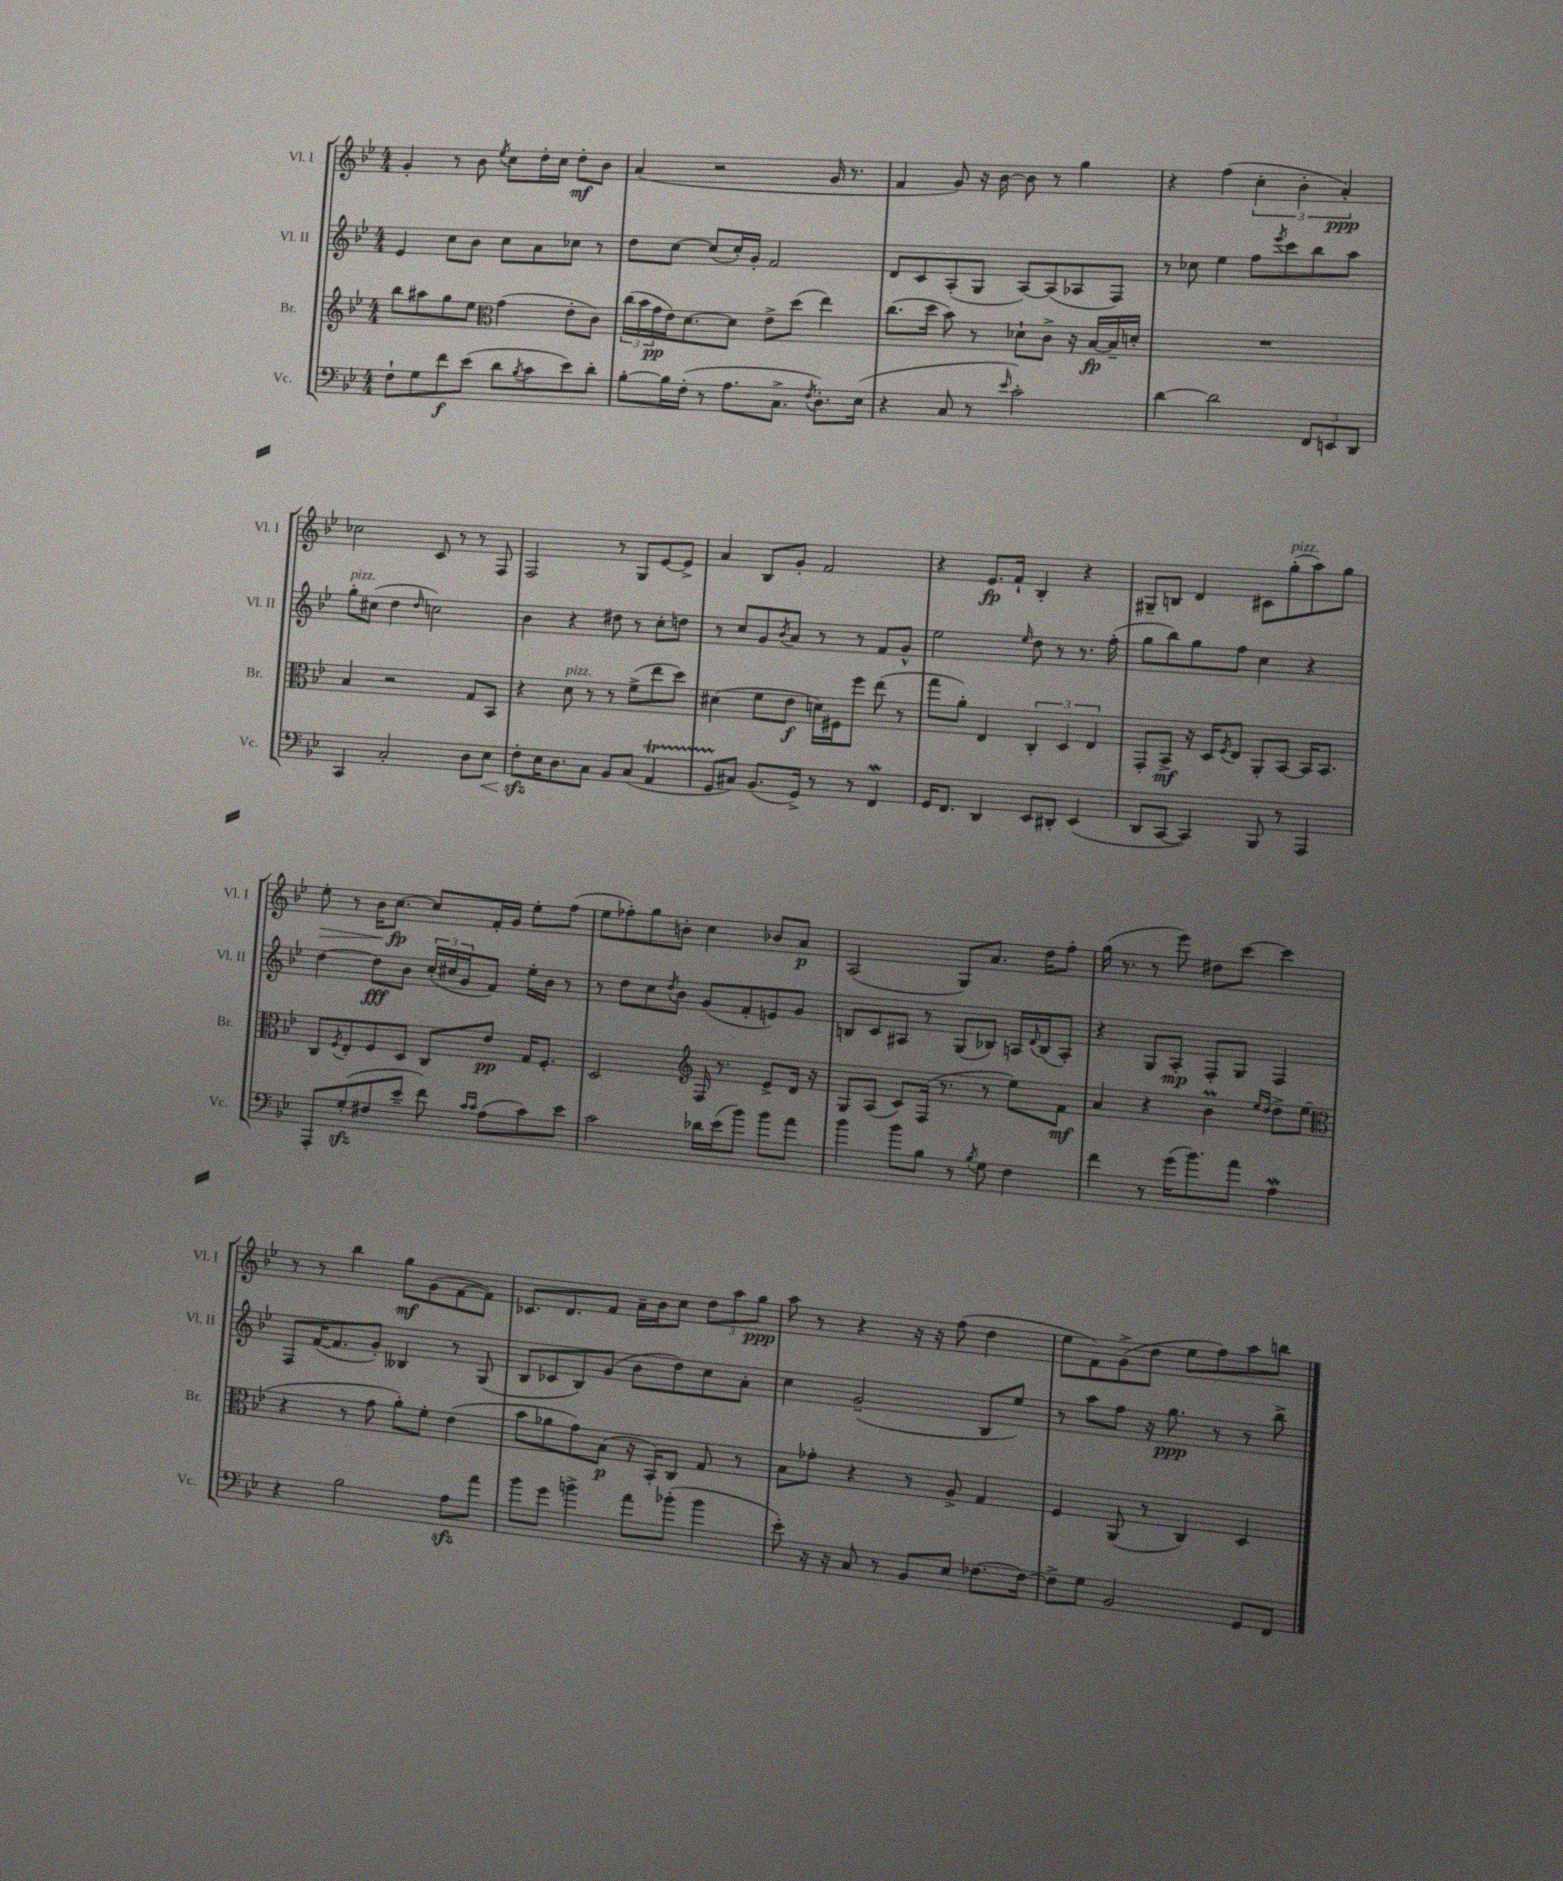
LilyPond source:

<<
\new StaffGroup <<
\new Staff = "s0" \with { instrumentName = "Vl. I" shortInstrumentName = "Vl. I" } {
    \clef treble \key bes \major \numericTimeSignature \time 4/4
    g'4-. r8 bes'8 \acciaccatura { ees''8 } c''8 d''16-. c''16 d''8-.\mf bes'8 |
    a'4( r2 g'16 r8. |
    f'4 g'8) r16 bes'16~ bes'8 r8 g''4 |
    r4 f''4( \tuplet 3/2 { c''4-. bes'4-. a'4-.\ppp) } |
    ces''2 c'8 r8 r8 f8 |
    f2 r8 g8 ees'8~ ees'8-> |
    a'4 bes8 g'8-. f'2 |
    r4 ees'8.\fp f'16-! bes4-. r4 |
    gis8-- b8 d'4 cis'8 g''8-.^\markup { \italic "pizz." }( a''8) g''8 |
    ees''8-.\> r8 bes'16 c''8.~\fp\! c''8 f'16-. g'16 ees''8-. f''8( |
    ees''8 fes''8-.) g''8 b'8-. c''4 bes'8 a'8\p |
    a2( g8) a'8. d''16 f''8-. |
    g''16( r8. r8 ees'''8) dis''8 c'''8~ c'''4 |
    r8 r8 bes''4 g''8\mf g'8( f'8~ f'8) |
    ces'8. d'8. f'8 a'16-- bes'16 c''8 \tuplet 3/2 { d''8 a''8 g''8\ppp } |
    a''8 r8 r4 r16 r16 f''8( d''4 |
    ees''8 f'8) g'8->( d''8 ees''8 f''8) a''8 b''8 \bar "|." |
}
\new Staff = "s1" \with { instrumentName = "Vl. II" shortInstrumentName = "Vl. II" } {
    \clef treble \key bes \major \numericTimeSignature \time 4/4
    ees'4 c''8 bes'8 c''8 a'8 ces''8 r8 |
    d''8 c''8~ c''8( c''16-.) g'16-. f'2 |
    d'8 c'8 a8-.( g8 a8~) a8( aes8 f8) |
    r8 ces''8 ees''4 f''8 \acciaccatura { ees'''8 } c'''8 bes''8 a''8 |
    g''8-.^\markup { \italic "pizz." } cis''8( d''4 \grace { d''16 } c''2) |
    bes'4 r4 dis''8 r8 c''8-. d''8 |
    r8 c''8 g'8 \acciaccatura { bes'8 } a'8 r8 r8 f'8 g'8-^ |
    ees''2 \grace { ees''16 } d''8 r8 r8. f''16-.( |
    g''8 bes''8) g''8 f''8 c''4 r4 |
    d''4~ d''8\fff bes'8 \tuplet 3/2 { c''16-.( cis''16 g'16 } f'8) ees''16-. bes'16 r8 |
    r8 d''8 c''8 \acciaccatura { d''8 } bes'8 g'8( f'8-. e'8) g'8 |
    b8 c'8 ais8 r8 g8( bes8) a16 \appoggiatura { d'8 } bes16( a8-.) |
    r4 g8 a8-.\mp f8-. g8 f4 |
    f8 f'16~( f'8. g'8-.) beses4 r8 g8( |
    bes8 ces'8 bes8) g'8( bes'8 d''8) c''8 a'8-. |
    c''4 g'2--( bes8 ees''8) |
    r8 a''8 f''8 r16 g''8.\ppp r8 r8 bes''8-> \bar "|." |
}
\new Staff = "s2" \with { instrumentName = "Br." shortInstrumentName = "Br." } {
    \clef treble \key bes \major \numericTimeSignature \time 4/4
    bes''8 ais''8 g''8 ees''8 \clef alto g'4( ees'8-. c'8) |
    \tuplet 3/2 { c''16( bes'16 g'16\pp } ees'16) d'8.~ d'8 ees'8-> d''8( ees''4) |
    c''8.( d''16 bes'8) r8 des'8-! c'8-> r16 bes16~\fp bes16-- d'16-. |
    R1 |
    bes4 r2 g8 bes,8 |
    r4 d'8^\markup { \italic "pizz." } r8 r8 f'8->( ees''8 d''8) |
    dis'4( f'8 ees'8\f d'16) fis16 f''8 ees''8( r8 |
    g''8 a'8-.) ees4 \tuplet 3/2 { c4-. d4 ees4 } |
    g,8-. bes,8->\mf r16 d16 \acciaccatura { f8 } ees8 a,8-. bes,8~ bes,16 bes,8. |
    c8 \acciaccatura { f8 } ees8-. f8 d8 c8 ees'8\pp g16 f8.-. |
    d2 \clef treble f16 r8. ees'8-> d'16 r16 |
    g8 a8( c'8) f16( r8. r8 ees''8) f'8\mf |
    a'4 r4 bes'4\prall \grace { ees''16 d''16 } d''8-> ees''8( |
    \clef alto r4 r8 g'8 a'8-.) f'8-. ees'4( |
    bes'8 aes'8 g'8) bes8\p( r16 bes,16-.) c8 g8 r8 |
    bes8 ges'8-. r4 r8 a8-> g4 |
    f4 a,8( r8 c4) d4 \bar "|." |
}
\new Staff = "s3" \with { instrumentName = "Vc." shortInstrumentName = "Vc." } {
    \clef bass \key bes \major \numericTimeSignature \time 4/4
    f8-! g8 f'8\f ees'8( d'8 \acciaccatura { bes8 } c'8 ees'8) d'8-. |
    bes8~-. bes16 f16-.( r8 a8. c8.-> \acciaccatura { f8 } d8.-.) ees16( |
    r4 c8 r8 \grace { ees'16 } c'2-.) |
    d'4~ d'2 \tuplet 3/2 { f,8 e,8 d,8 } |
    c,4 c2-. d8 ees8\< |
    f8-.\sfz\! ees16 d8. c8 bes,8 c8( a,4\startTrillSpan |
    g,8 cis8\stopTrillSpan) bes,8.( g,16->) r8 r8 f,4\mordent |
    g,16 f,8. d,4 ees,8 dis,8-. ees,4( |
    d,8 c,8~ c,4) bes,,8 r8 a,,4 |
    a,,8-. g8-.\sfz( fis8 ees'8-- f'8) \grace { c'16 c'16 } a8( c'8) ees'8 |
    c'2 des'16 ees'16( bes'8) bes'8 a'8 |
    bes'4 bes'8 bes8 r8 \acciaccatura { bes8 } g8 f4 |
    f'4 r8 g'16( bes'8.) a'8 a4\mordent |
    r4 bes2 a8\sfz a'8 |
    bes'8 g'8 b'4-> a'8 bes'8-.( bes'4 |
    ees'8-.) r16 r16 c8 r8 bes,8 ees8 fes8.~ fes16~ |
    fes8-> g8 bes,2 g,8 f,8 \bar "|." |
}
>>
>>
\layout { \context { \Score \remove "Bar_number_engraver" } }
